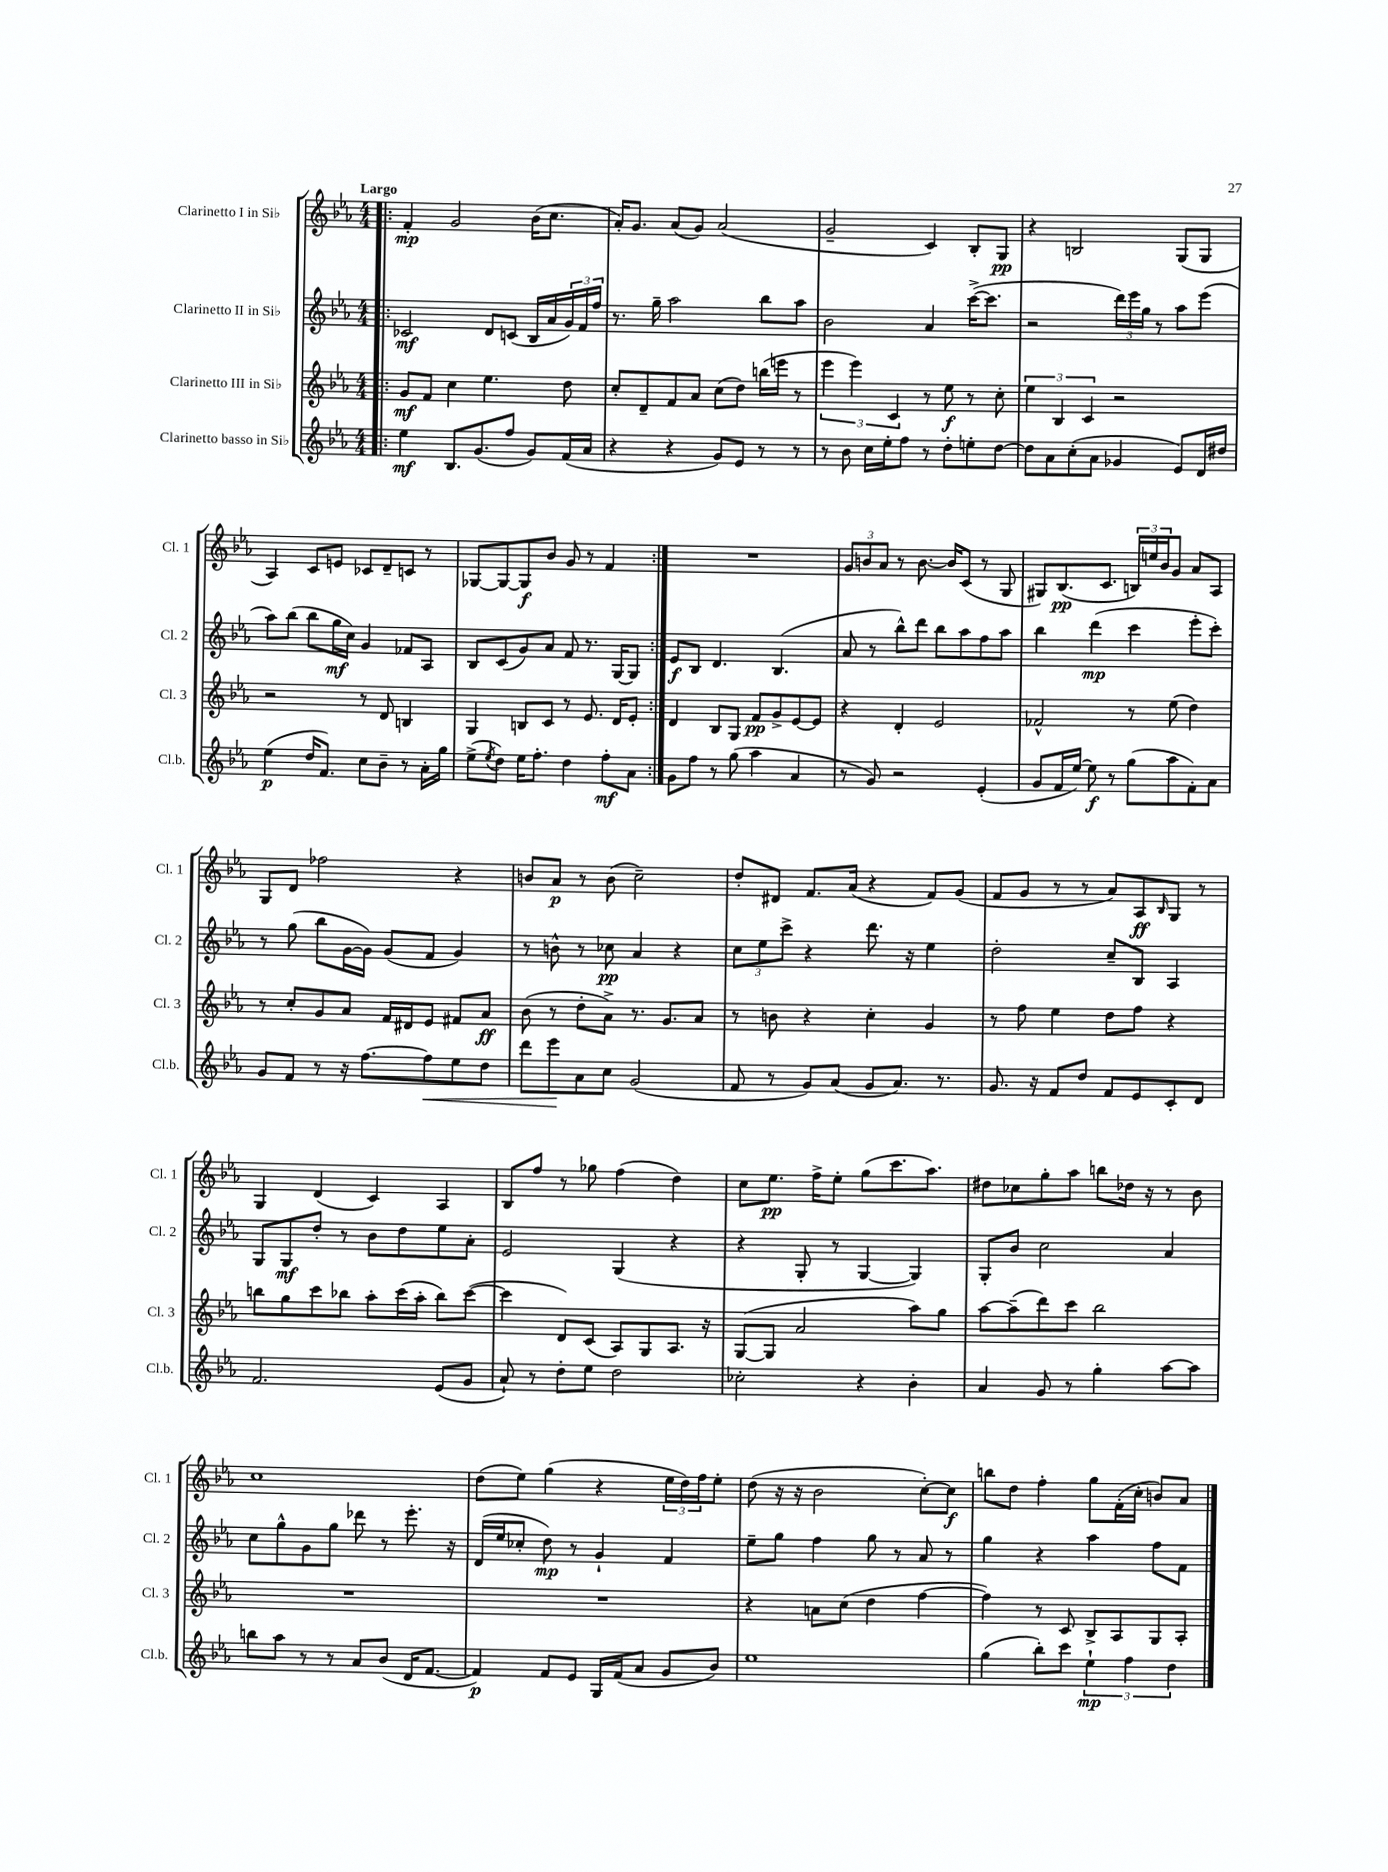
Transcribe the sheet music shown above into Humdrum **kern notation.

**kern	**dynam	**kern	**dynam	**kern	**dynam	**kern	**dynam
*part4	*part4	*part3	*part3	*part2	*part2	*part1	*part1
*staff4	*staff4	*staff3	*staff3	*staff2	*staff2	*staff1	*staff1
*I"Clarinetto basso in Si♭	*	*I"Clarinetto III in Si♭	*	*I"Clarinetto II in Si♭	*	*I"Clarinetto I in Si♭	*
*I'Cl.b.	*	*I'Cl. 3	*	*I'Cl. 2	*	*I'Cl. 1	*
*clefG2	*	*clefG2	*	*clefG2	*	*clefG2	*
*k[b-e-a-]	*	*k[b-e-a-]	*	*k[b-e-a-]	*	*k[b-e-a-]	*
*M4/4	*	*M4/4	*	*M4/4	*	*M4/4	*
=1!|:	=1!|:	=1!|:	=1!|:	=1!|:	=1!|:	=1!|:	=1!|:
!	!	!	!	!	!	!LO:TX:a:B:t=Largo	!
4ee-\	mf	8g/L	mf	2c-X/	mf	4f'/	mp
.	.	8f/J	.	.	.	.	.
8.B-/L	.	4cc\	.	.	.	2g/	.
(8.g/	.	.	.	.	.	.	.
.	.	4.ee-\	.	8d/L	.	.	.
8ff/J	.	.	.	(8cn/J	.	.	.
8g/L)	.	.	.	16B-/LL	.	(16b-\KL	.
.	.	.	.	16a-/	.	8.cc\J	.
(16f/L	.	8dd\	.	24g/)	.	.	.
.	.	.	.	24f/	.	.	.
16a-/JJ	.	.	.	.	.	.	.
.	.	.	.	24ff/JJ	.	.	.
=2	=2	=2	=2	=2	=2	=2	=2
4r	.	8cc'/L	.	8.r	.	16a-'/KL)	.
.	.	.	.	.	.	8.g/J	.
.	.	8d~/	.	.	.	.	.
.	.	.	.	16gg~\	.	.	.
4r	.	8f/	.	2aa-\	.	(8a-/L	.
.	.	8a-/J	.	.	.	8g/J)	.
8g/L)	.	(8cc\L	.	.	.	(2a-/	.
8e-/J	.	8dd\J)	.	.	.	.	.
8r	.	(16bbn\LL	.	8bb-\L	.	.	.
.	.	16eeen\JJ	.	.	.	.	.
8r	.	8r	.	8aa-\J	.	.	.
=3	=3	=3	=3	=3	=3	=3	=3
8r	.	6eee-\	.	2b-\	.	2g~/	.
8b-\	.	.	.	.	.	.	.
.	.	6eee-\)	.	.	.	.	.
16cc\LL	.	.	.	.	.	.	.
16ee-'\J	.	.	.	.	.	.	.
.	.	6c/	.	.	.	.	.
8ff\J	.	.	.	.	.	.	.
8r	.	8r	.	4a-/	.	4c/)	.
8dd'\L	.	8ee-\	f	.	.	.	.
8een'\	.	8r	.	([16ccc^\KL	.	8B-'/L	.
.	.	.	.	8.ccc\J]	.	.	.
[8dd\J	.	8cc'\	.	.	.	8G/J	pp
=4	=4	=4	=4	=4	=4	=4	=4
8dd\L]	.	6ee-\	.	2r	.	4r	.
8a-\	.	.	.	.	.	.	.
.	.	6B-/	.	.	.	.	.
(8cc'\	.	.	.	.	.	2Bn/	.
.	.	6c/	.	.	.	.	.
8a-\J	.	.	.	.	.	.	.
4g-X/	.	2r	.	24ddd\LL)	.	.	.
.	.	.	.	24eee-\	.	.	.
.	.	.	.	24gg\JJ	.	.	.
.	.	.	.	8r	.	.	.
8e-/L)	.	.	.	8aa-\L	.	(8G/L	.
16d/L	.	.	.	(8eee-\J	.	8G/J	.
16dd#X/JJ	.	.	.	.	.	.	.
!!LO:LB:g=z
=5	=5	=5	=5	=5	=5	=5	=5
(4ee-\	p	2r	.	8aa-\L)	.	4A-/)	.
.	.	.	.	(8bb-\J	.	.	.
16dd/KL	.	.	.	8bb-\L	.	8c/L	.
8.f/J)	.	.	.	.	.	.	.
.	.	.	.	16gg\L	mf	8en/J	.
.	.	.	.	16cc\JJ)	.	.	.
8cc\L	.	8r	.	4g/	.	8c-X/L	.
8b-~\J	.	8d/	.	.	.	8d~/	.
8r	.	4Bn/	.	8f-X/L	.	8cn/J	.
16a-'\LL	.	.	.	8A-/J	.	8r	.
16gg\JJ	.	.	.	.	.	.	.
=6	=6	=6	=6	=6	=6	=6	=6
(8ee-^\L	.	4G/	.	8B-/L	.	[8G-X/L	.
8qee-/	.	.	.	.	.	.	.
8dd\J)	.	.	.	(8c/	.	8G-/_	.
16ee-\KL	.	8Bn/L	.	8g/)	.	8G-/]	f
8.ff'\J	.	.	.	.	.	.	.
.	.	8c/J	.	8a-/J	.	8b-/J	.
4dd\	.	8r	.	8f/	.	8g/	.
.	.	8.e-/	.	8.r	.	8r	.
8ff'\L	mf	.	.	.	.	4f/	.
.	.	16d/KL	.	[16G/KL	.	.	.
8a-\J	.	8e-'/J	.	8G/J]	.	.	.
=7:|!	=7:|!	=7:|!	=7:|!	=7:|!	=7:|!	=7:|!	=7:|!
8g\L	.	4d/	.	8e-/L	f	1r	.
8ff\J	.	.	.	8B-/J	.	.	.
8r	.	8B-/L	.	4.d/	.	.	.
(8gg\	.	8G/J	.	.	.	.	.
4aa-\	.	8f/L	pp	.	.	.	.
.	.	8g^/	.	(4.B-/	.	.	.
4a-/	.	[8e-/	.	.	.	.	.
.	.	8e-/J]	.	.	.	.	.
=8	=8	=8	=8	=8	=8	=8	=8
8r	.	4r	.	8a-/	.	12g/L	.
.	.	.	.	.	.	12bn/	.
8g/)	.	.	.	8r	.	.	.
.	.	.	.	.	.	12a-/J	.
2r	.	4d'/	.	8bb-^^\L)	.	8r	.
.	.	.	.	8ddd\J	.	[8.b\	.
.	.	2e-/	.	8bb-\L	.	.	.
.	.	.	.	.	.	16b/KL]	.
.	.	.	.	8aa-\	.	(8c/J	.
(4e-'/	.	.	.	8ff\	.	8r	.
.	.	.	.	8aa-\J	.	8G/	.
=9	=9	=9	=9	=9	=9	=9	=9
8g/L	.	2f-X^^/	.	4bb-\	.	8G#X/L)	.
16f/L	.	.	.	.	.	(8.B-/	pp
[16ee-/JJ)	.	.	.	.	.	.	.
8ee-\]	f	.	.	(4ddd\	mp	.	.
.	.	.	.	.	.	8.c/J	.
8r	.	.	.	.	.	.	.
(8gg\L	.	8r	.	4ccc\	.	24Bn/LL)	.
.	.	.	.	.	.	24een/	.
.	.	.	.	.	.	24b-/J	.
8aa-\	.	(8ee-\	.	.	.	8g/J	.
8f'\)	.	4dd\)	.	8eee-'\L	.	8a-/L	.
8a-\J	.	.	.	8ccc'\J)	.	8A-/J	.
!!LO:LB:g=z
=10	=10	=10	=10	=10	=10	=10	=10
8g/L	.	8r	.	8r	.	8G/L	.
8f/J	.	8cc'/L	.	(8gg\	.	8d/J	.
8r	.	8g/	.	8bb-\L	.	2ff-X\	.
16r	.	8a-/J	.	[16g\L	.	.	.
[8.ff\L	.	.	.	16g\JJ])	.	.	.
.	.	16f/LL	.	(8g/L	.	.	.
.	.	16d#X/J	.	.	.	.	.
!	!LO:HP:b	!	!	!	!	!	!
8ff\]	<	8e-/J	.	8f/J	.	.	.
8ee-\	.	8f#X/L	.	4g/)	.	4r	.
8dd\J	.	8a-/J	ff	.	.	.	.
=11	=11	=11	=11	=11	=11	=11	=11
8ddd\L	.	(8b-\	.	8r	.	8bn/L	.
8eee-\	.	8r	.	8bn^^\	.	8a-/J	p
8a-\	[	8dd'\L	.	8r	.	8r	.
8cc\J	.	8a-^\J)	.	8cc-X\	pp	(8b\	.
(2g/	.	8.r	.	4a-/	.	2cc~\)	.
.	.	8.g/L	.	.	.	.	.
.	.	.	.	4r	.	.	.
.	.	8a-/J	.	.	.	.	.
=12	=12	=12	=12	=12	=12	=12	=12
8f/	.	8r	.	12cc\L	.	8dd'/L	.
.	.	.	.	12ee-\	.	.	.
8r	.	8bn\	.	.	.	8d#X/J	.
.	.	.	.	12ccc^\J	.	.	.
8g/L)	.	4r	.	4r	.	8.f/L	.
(8a-/J	.	.	.	.	.	.	.
.	.	.	.	.	.	(16a-/Jk	.
8g/L	.	4cc'\	.	8.ddd\	.	4r	.
8.a-/J)	.	.	.	.	.	.	.
.	.	.	.	16r	.	.	.
.	.	4g/	.	4ee-\	.	8f/L)	.
8.r	.	.	.	.	.	.	.
.	.	.	.	.	.	(8g/J	.
=13	=13	=13	=13	=13	=13	=13	=13
8.g/	.	8r	.	2dd'\	.	8f/L	.
.	.	8ff\	.	.	.	8g/J	.
16r	.	.	.	.	.	.	.
8f/L	.	4ee-\	.	.	.	8r	.
8dd/J	.	.	.	.	.	8r	.
8f/L	.	8dd\L	.	8cc~/L	.	8a-/L)	.
8e-/	.	8ff\J	.	8B-/J	.	8A-/	ff
.	.	.	.	.	.	16qqB-/	.
8c'/	.	4r	.	4A-/	.	8G/J	.
8d/J	.	.	.	.	.	8r	.
!!LO:LB:g=z
=14	=14	=14	=14	=14	=14	=14	=14
2.f/	.	8bbn\L	.	8G/L	.	4G/	.
.	.	8gg\	.	8G/	mf	.	.
.	.	8ccc\	.	8dd'/J	.	(4d/	.
.	.	8bb-X\J	.	8r	.	.	.
.	.	8aa-'\L	.	8b-\L	.	4c/)	.
.	.	(16ccc\L	.	8dd\	.	.	.
.	.	16aa-'\JJ	.	.	.	.	.
(8e-/L	.	8bb-\L)	.	8ee-\	.	4A-/	.
8g/J	.	([8ccc\J	.	8a-'\J	.	.	.
=15	=15	=15	=15	=15	=15	=15	=15
8a-`/)	.	4ccc\]	.	2e-/	.	8B-/L	.
8r	.	.	.	.	.	8ff/J	.
8dd'\L	.	8d/L)	.	.	.	8r	.
8ee-\J	.	(8c/J	.	.	.	8gg-X\	.
2dd\	.	8A-/L)	.	(4G/	.	(4ff\	.
.	.	8G/	.	.	.	.	.
.	.	8.A-/J	.	4r	.	4dd\)	.
.	.	16r	.	.	.	.	.
=16	=16	=16	=16	=16	=16	=16	=16
2cc-X'\	.	([8G/L	.	4r	.	8cc\L	.
.	.	8G/J]	.	.	.	8.ee-\J	pp
.	.	2a-/	.	8G'/	.	.	.
.	.	.	.	.	.	16ff^\KL	.
.	.	.	.	8r	.	8ee-'\J	.
4r	.	.	.	[4G/	.	(8gg\L	.
.	.	.	.	.	.	8.ccc\	.
4b-'\	.	8aa-\L)	.	4G/])	.	.	.
.	.	.	.	.	.	8.aa-\J)	.
.	.	8gg\J	.	.	.	.	.
=17	=17	=17	=17	=17	=17	=17	=17
4a-/	.	[8aa-\L	.	8G'/L	.	8dd#X\L	.
.	.	(8aa-~\]	.	8b-/J	.	8cc-X\	.
8g/	.	8ddd\)	.	2cc\	.	8gg'\	.
8r	.	8ccc\J	.	.	.	8aa-\J	.
4gg'\	.	2bb-\	.	.	.	8bbn\L	.
.	.	.	.	.	.	16dd-X\Jk	.
.	.	.	.	.	.	16r	.
[8aa-\L	.	.	.	4a-/	.	8r	.
8aa-\J]	.	.	.	.	.	8b-\	.
!!LO:LB:g=z
=18	=18	=18	=18	=18	=18	=18	=18
8bbn\L	.	1r	.	8cc\L	.	1cc	.
8aa-\J	.	.	.	8gg^^\	.	.	.
8r	.	.	.	8g\	.	.	.
8r	.	.	.	8gg\J	.	.	.
8a-/L	.	.	.	8ddd-X\	.	.	.
(8b-/J	.	.	.	8r	.	.	.
16d/KL	.	.	.	8.eee-'\	.	.	.
[8.f/J	.	.	.	.	.	.	.
.	.	.	.	16r	.	.	.
=19	=19	=19	=19	=19	=19	=19	=19
4f/])	p	1r	.	(16d/LL	.	(8dd\L	.
.	.	.	.	16ee-/J	.	.	.
.	.	.	.	8cc-X'/J	.	8ee-\J)	.
8f/L	.	.	.	8dd\)	mp	(4gg\	.
8e-/J	.	.	.	8r	.	.	.
16G/LL	.	.	.	4g`/	.	4r	.
(16f/J	.	.	.	.	.	.	.
8a-/J	.	.	.	.	.	.	.
8g/L	.	.	.	4f/	.	24ee-\LL	.
.	.	.	.	.	.	24dd\)	.
.	.	.	.	.	.	24ff\J	.
8b-/J)	.	.	.	.	.	8ee-'\J	.
=20	=20	=20	=20	=20	=20	=20	=20
1ee-	.	4r	.	8ee-~\L	.	(8dd\	.
.	.	.	.	8gg\J	.	16r	.
.	.	.	.	.	.	16r	.
.	.	8an\L	.	4ff\	.	2b-\	.
.	.	(8cc\J	.	.	.	.	.
.	.	4dd\	.	8gg\	.	.	.
.	.	.	.	8r	.	.	.
.	.	[4ff\	.	8a-/	.	[8cc'\L)	.
.	.	.	.	8r	.	8cc\J]	f
=21	=21	=21	=21	=21	=21	=21	=21
(4gg\	.	4ff\])	.	4gg\	.	8bbn\L	.
.	.	.	.	.	.	8dd\J	.
8bb-'\L)	.	8r	.	4r	.	4ff'\	.
8ccc\J	.	8c/	.	.	.	.	.
6ee-`\	mp	8B-^/L	.	4aa-\	.	8gg\L	.
.	.	8A-/	.	.	.	(16f'\L	.
6ff\	.	.	.	.	.	.	.
.	.	.	.	.	.	16cc'\JJ	.
.	.	8G/	.	8ff\L	.	8bn/L)	.
6dd\	.	.	.	.	.	.	.
.	.	8A-'/J	.	8f\J	.	8a-/J	.
==	==	==	==	==	==	==	==
*-	*-	*-	*-	*-	*-	*-	*-
